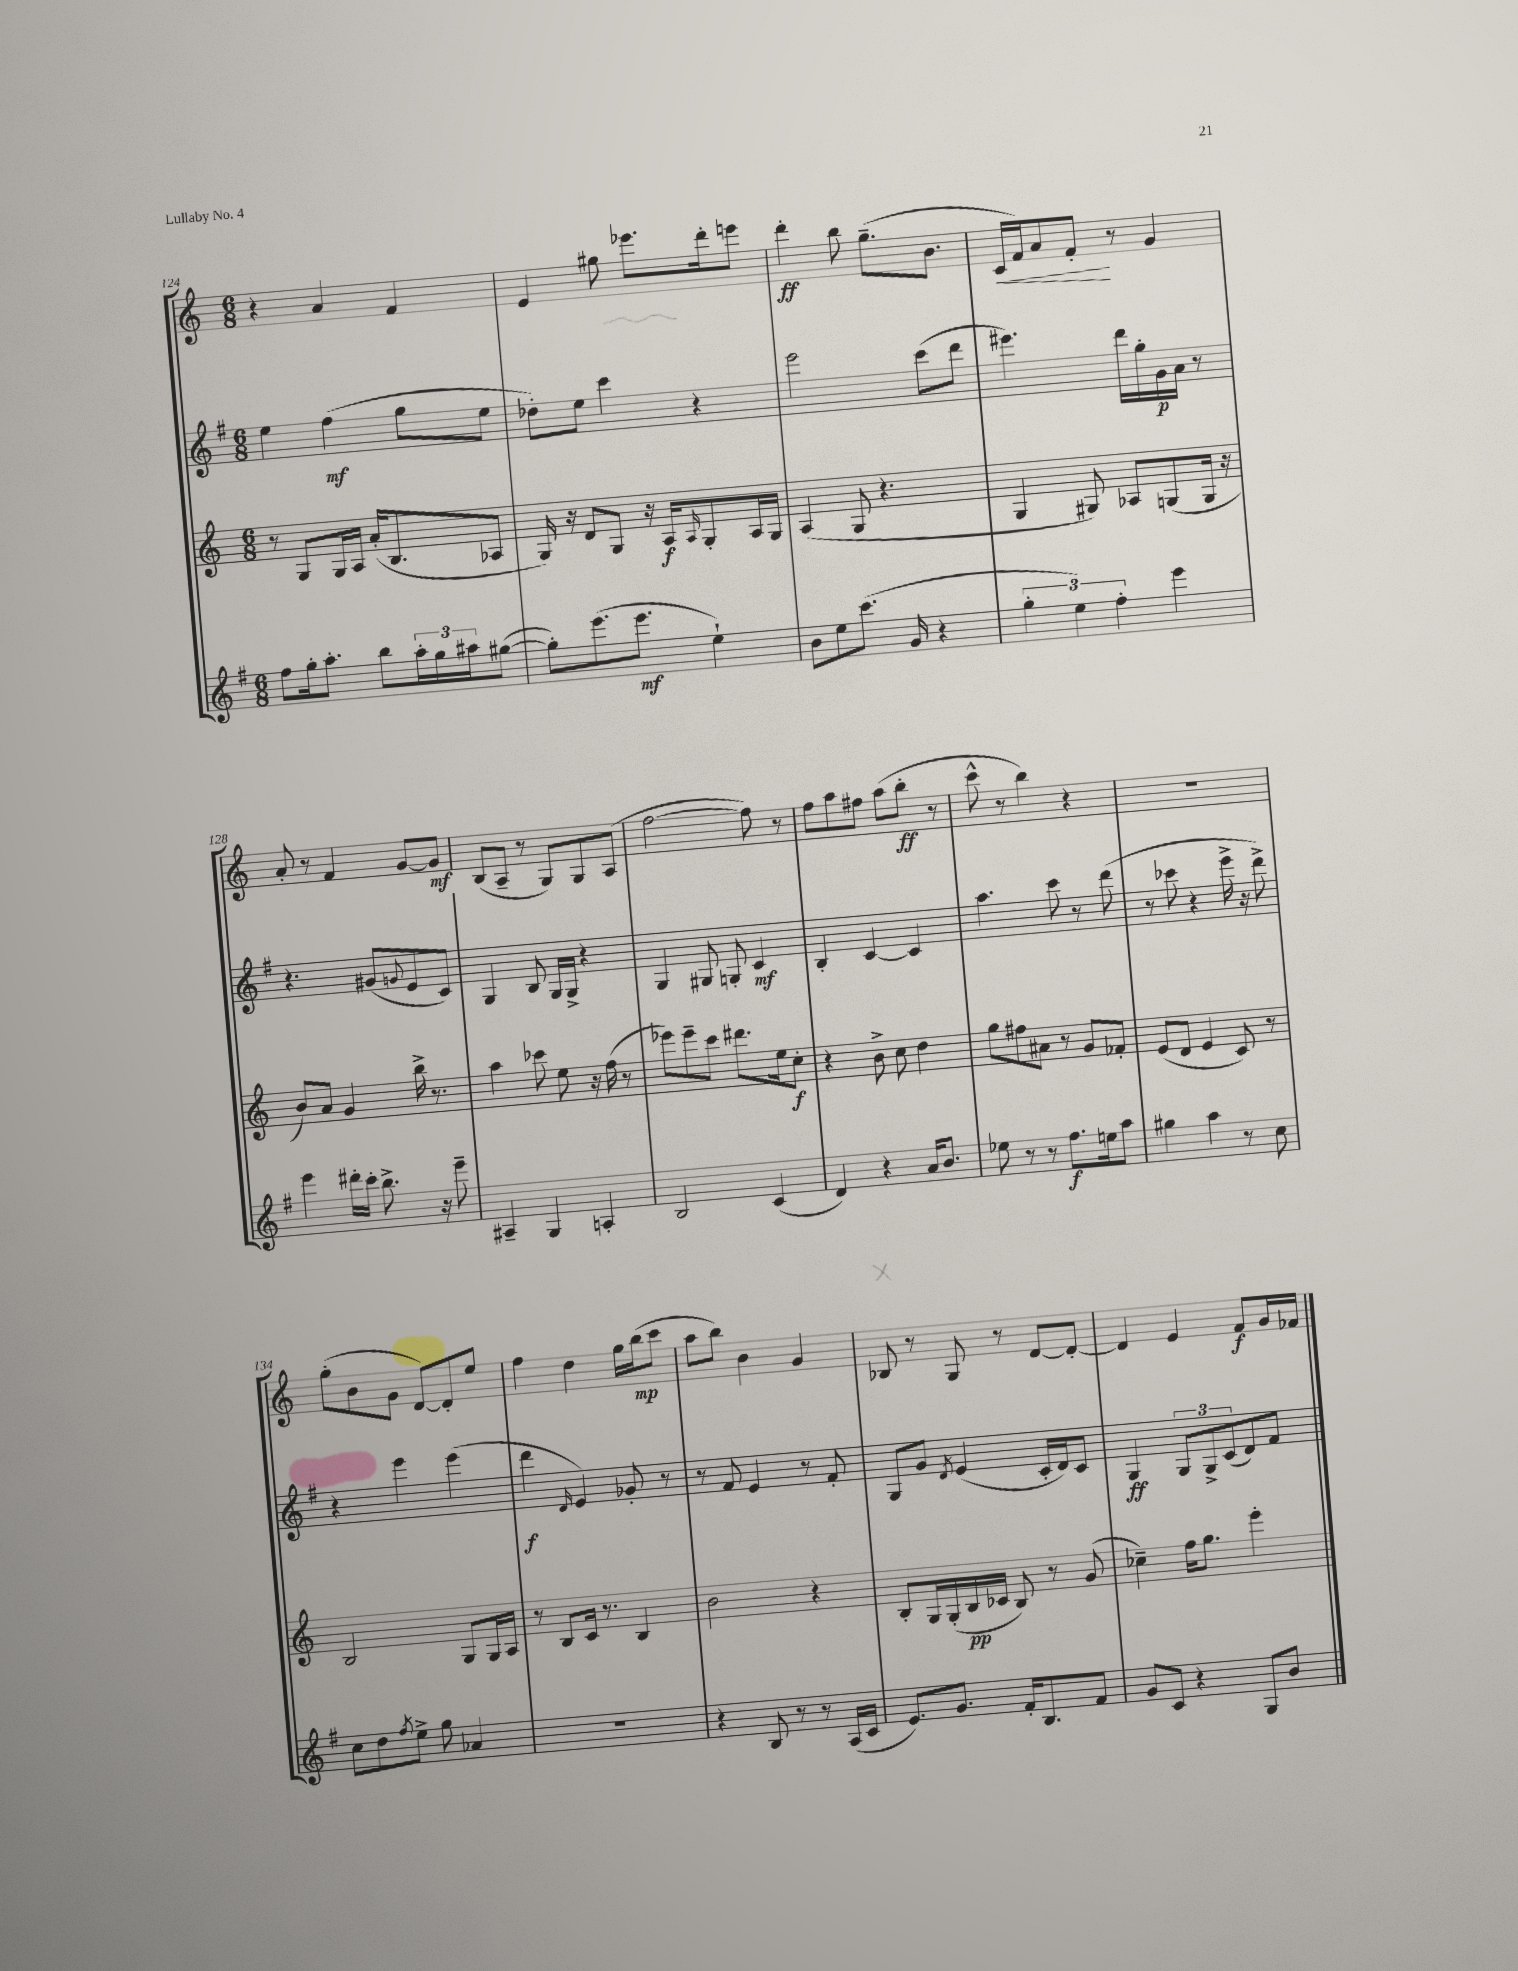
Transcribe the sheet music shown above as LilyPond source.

<<
\new StaffGroup <<
\new Staff = "s0" {
    \clef treble \key c \major \numericTimeSignature \time 6/8
    r4 a'4 f'4 |
    e'4 gis''8 ees'''8. d'''16-. e'''8 |
    d'''4-.\ff b''8 g''8.--( b'8. |
    c'16\< f'16) a'8 f'8-.\! r8 g'4 |
    a'8-. r8 f'4 g'8~ g'8\mf |
    b8( a8-- r8 g8) g8 a8( |
    f''2~ f''8) r8 |
    f''8 a''8 fis''8 a''8( b''8-.\ff r8 |
    c'''8-^ r8 b''4) r4 |
    R2. |
    g''8-.( b'8 g'8 d'8~) d'8-. e''8 |
    f''4 d''4 g''16 b''16\mp( c'''8 |
    a''8 b''8) b'4 g'4 |
    bes8 r8 g8 r8 d'8~ d'8~-. |
    d'4 e'4 f'8\f g'16 fes'16 \bar "|." |
}
\new Staff = "s1" {
    \clef treble \key g \major \numericTimeSignature \time 6/8
    e''4 fis''4\mf( g''8 e''8 |
    des''8-.) e''8 c'''4 r4 |
    e'''2 c'''8( d'''8 |
    eis'''4.) d'''16 g''16-. g'16\p a'16 r8 |
    r4. gis'8( \appoggiatura { g'8 } e'8 c'8) |
    g4 b8 g16 g16-> r4 |
    g4 gis8 g8-. c'4\mf |
    b4-. c'4~ c'4 |
    a''4. c'''8 r8 d'''8( |
    r8 ces'''8 r4 e'''16-> r16 d'''8->) |
    r4 e'''4 e'''4( |
    d'''4\f \grace { d'16 } e'4) ges'8-. r8 |
    r8 fis'8 e'4 r8 fis'8-. |
    g8 g'8 \acciaccatura { d'8 } e'4( c'16-. d'16) c'8 |
    g4\ff \tuplet 3/2 { g8 g8-> c'8( } d'8) fis'8 \bar "|." |
}
\new Staff = "s2" {
    \clef treble \key c \major \numericTimeSignature \time 6/8
    r8 g8 g16 a16 a'16-.( b8. aes8 |
    g16) r16 d'8 g8 r16 a16\f \grace { a16 } g8-. a16 g16 |
    a4( g8 r4. |
    g4 gis8) aes8 g8( g16 r16 |
    b'8) a'8 g'4 b''16-> r8. |
    a''4 ces'''8 e''8 r16 f''16( r8 |
    ees'''8) ees'''8-- c'''8 dis'''8. e''16 c''8-.\f |
    r4 b'8-> c''8 d''4 |
    g''8 fis''8 ais'8 r8 g'8 fes'8-. |
    e'8( d'8 e'4 c'8) r8 |
    b2 g8 g16 a16 |
    r8 b8 c'16 r8. b4 |
    b'2 r4 |
    b8-. g16 g16-.( b16\pp ces'16 b8) r8 g'8( |
    ces''4--) f''16 g''8. e'''4-. \bar "|." |
}
\new Staff = "s3" {
    \clef treble \key g \major \numericTimeSignature \time 6/8
    fis''8 g''16-. a''8.-. b''8 \tuplet 3/2 { a''16-. g''16 ais''16 } gis''8~( |
    gis''8-.) e'''8.( e'''8.\mf e''4-!) |
    b'8 e''8 c'''8.( g'16 r4 |
    \tuplet 3/2 { g''4-. e''4) fis''4-. } e'''4 |
    e'''4 dis'''16-. c'''16-. b''8.-> r16 e'''8-- |
    ais4-- g4 a4-. |
    b2 c'4( |
    d'4) r4 a'16 b'8. |
    ees''8 r8 r8 fis''8.\f e''16 a''8 |
    gis''4 a''4 r8 c''8 |
    c''8 d''8 \acciaccatura { fis''8 } e''8-> g''8 aes'4 |
    R2. |
    r4 b8 r8 r8 a16( c'16 |
    e'8.) g'8. fis'16-. b8. fis'8 |
    g'8 c'8 r4 g8 b'8 \bar "|." |
}
>>
>>
\layout { \context { \Score currentBarNumber = #124 } }
